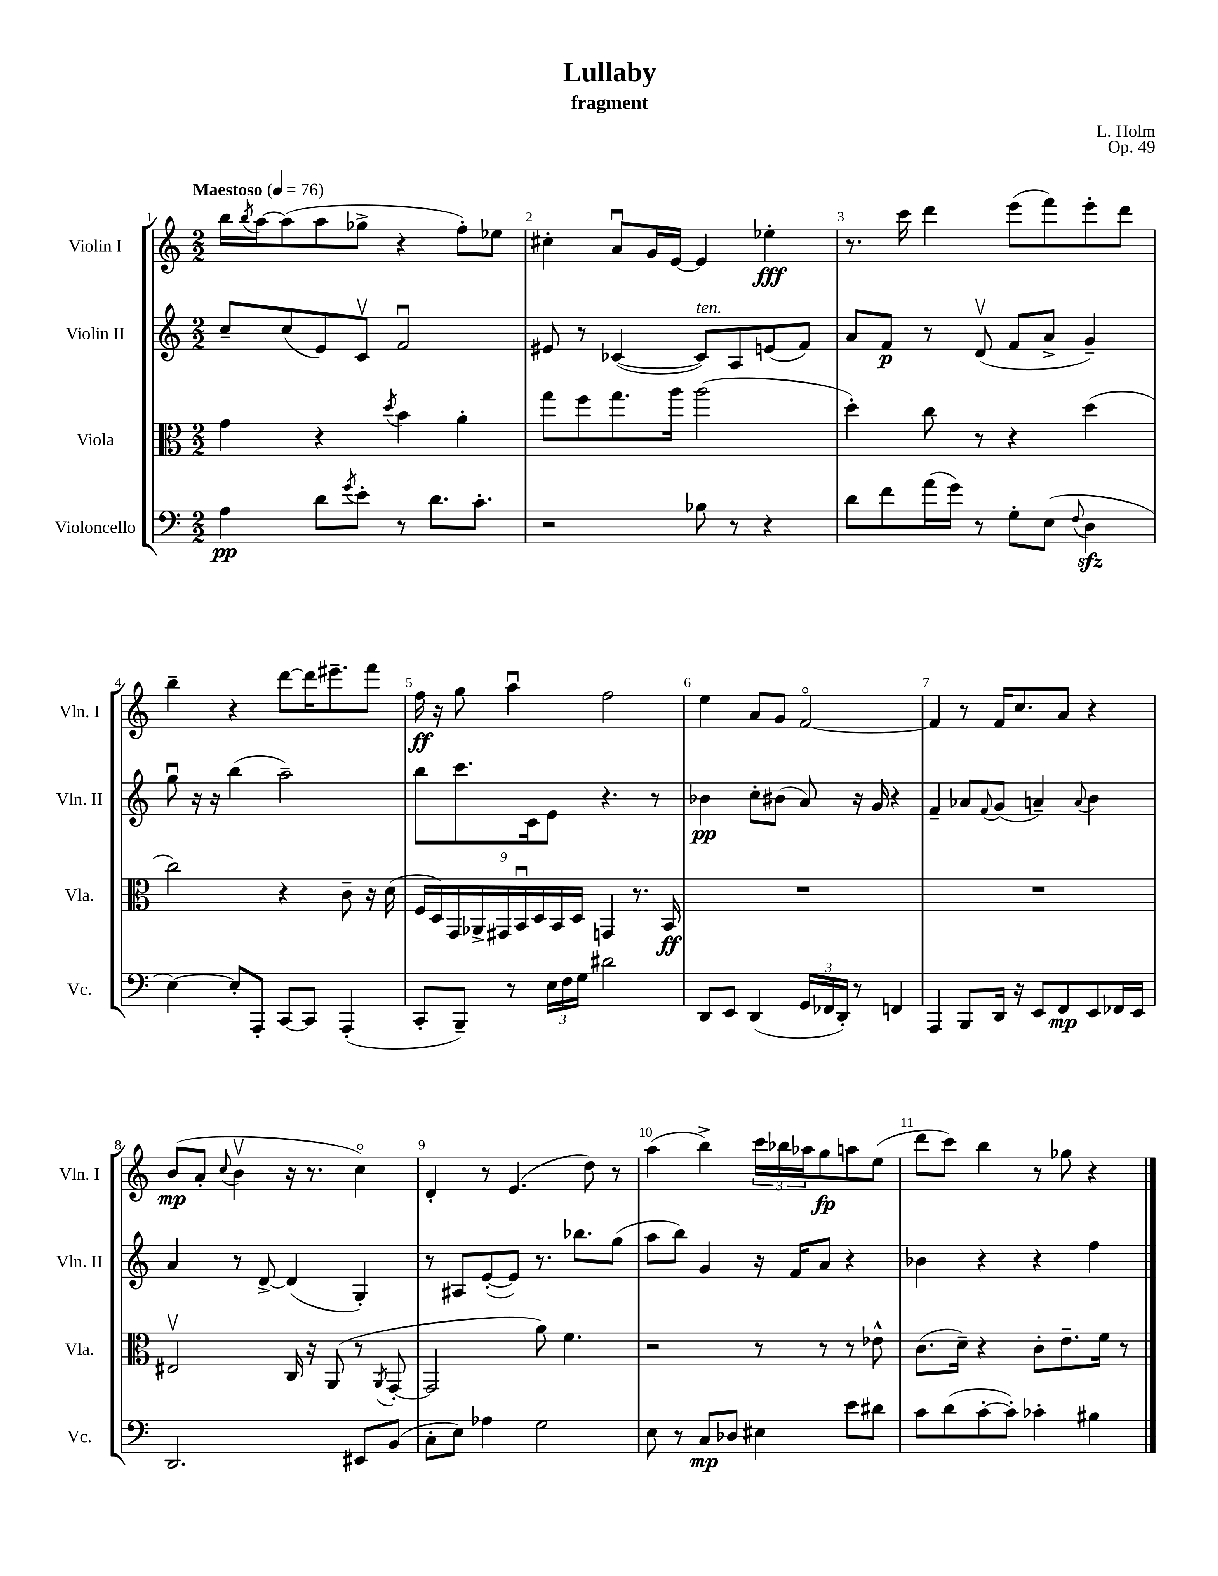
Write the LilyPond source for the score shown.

\header { title = "Lullaby" composer = "L. Holm" subtitle = "fragment" opus = "Op. 49" }
<<
\new StaffGroup <<
\new Staff = "s0" \with { instrumentName = "Violin I" shortInstrumentName = "Vln. I" } {
    \clef treble \key c \major \numericTimeSignature \time 2/2 \tempo "Maestoso" 4 = 76
    b''16 \acciaccatura { b''8 } a''16~ a''8( a''8 ges''8-> r4 f''8-.) ees''8 |
    cis''4-. a'8\downbow g'16 e'16~ e'4 ees''4-.\fff |
    r8. c'''16 d'''4 e'''8( f'''8) e'''8-. d'''8 |
    b''4-- r4 d'''8~ d'''16 eis'''8.-- f'''8 |
    f''16\ff r16 g''8 a''4\downbow f''2 |
    e''4 a'8 g'8 f'2~\flageolet |
    f'4 r8 f'16 c''8. a'8 r4 |
    b'8\mp( a'8-. \appoggiatura { c''8 } b'4\upbow r16 r8. c''4\flageolet) |
    d'4-. r8 e'4.( d''8) r8 |
    a''4( b''4->) \tuplet 3/2 { c'''16 bes''16 aes''16 } g''8\fp a''8 e''8( |
    d'''8 c'''8) b''4 r8 ges''8 r4 \bar "|." |
}
\new Staff = "s1" \with { instrumentName = "Violin II" shortInstrumentName = "Vln. II" } {
    \clef treble \key c \major \numericTimeSignature \time 2/2
    c''8-- c''8( e'8) c'8\upbow f'2\downbow |
    eis'8 r8 ces'4~( ces'8^\markup { \italic "ten." }) a8 e'8( f'8) |
    a'8 f'8\p r8 d'8\upbow( f'8 a'8-> g'4--) |
    g''8\downbow r16 r16 b''4( a''2--) |
    b''8 c'''8. c'16 e'8 r4. r8 |
    bes'4\pp c''8-. bis'8( a'8) r16 g'16 r4 |
    f'4-- aes'8 \appoggiatura { f'8 } g'8( a'4--) \appoggiatura { a'8 } b'4 |
    a'4 r8 d'8~-> d'4( g4-.) |
    r8 ais8 e'8~-.( e'8) r8. bes''8. g''8( |
    a''8 b''8) g'4 r16 f'16 a'8 r4 |
    bes'4 r4 r4 f''4 \bar "|." |
}
\new Staff = "s2" \with { instrumentName = "Viola" shortInstrumentName = "Vla." } {
    \clef alto \key c \major \numericTimeSignature \time 2/2
    g'4 r4 \acciaccatura { d''8 } b'4 a'4-. |
    g''8 f''8 g''8. a''16 a''2( |
    d''4-.) c''8 r8 r4 d''4( |
    c''2) r4 c'8-- r16 d'16( |
    \tuplet 9/8 { f16 d16) g,16 aes,16-> gis,16 b,16\downbow d16 b,16 d16 } g,4 r8. b,16\ff |
    R1 |
    R1 |
    eis2\upbow c16 r16 a,8( r8 \acciaccatura { a,8 } g,8~-. |
    g,2 a'8) f'4. |
    r2 r8 r8 r8 ees'8-^ |
    c'8.( d'16--) r4 c'8-. e'8.-- f'16 r8 \bar "|." |
}
\new Staff = "s3" \with { instrumentName = "Violoncello" shortInstrumentName = "Vc." } {
    \clef bass \key c \major \numericTimeSignature \time 2/2
    a4\pp d'8 \acciaccatura { g'8 } e'8-. r8 d'8. c'8.-. |
    r2 bes8 r8 r4 |
    d'8 f'8 a'16( g'16) r8 g8-. e8( \appoggiatura { f8 } d4\sfz |
    e4~) e8-. a,,8-. c,8~ c,8 a,,4-.( |
    c,8-. b,,8--) r8 \tuplet 3/2 { e16 f16 g16 } dis'2 |
    d,8 e,8 d,4( \tuplet 3/2 { g,16 fes,16 d,16-.) } r8 f,4 |
    a,,4 b,,8 d,16 r16 e,8 f,8\mp e,8 fes,16 e,16 |
    d,2. eis,8 b,8( |
    c8-. e8) aes4 g2 |
    e8 r8 c8\mp des8 eis4 e'8 dis'8 |
    c'8 d'8( c'8~-. c'8-.) ces'4-. bis4 \bar "|." |
}
>>
>>
\layout { \context { \Score \override BarNumber.break-visibility = ##(#f #t #t) barNumberVisibility = #all-bar-numbers-visible } }
